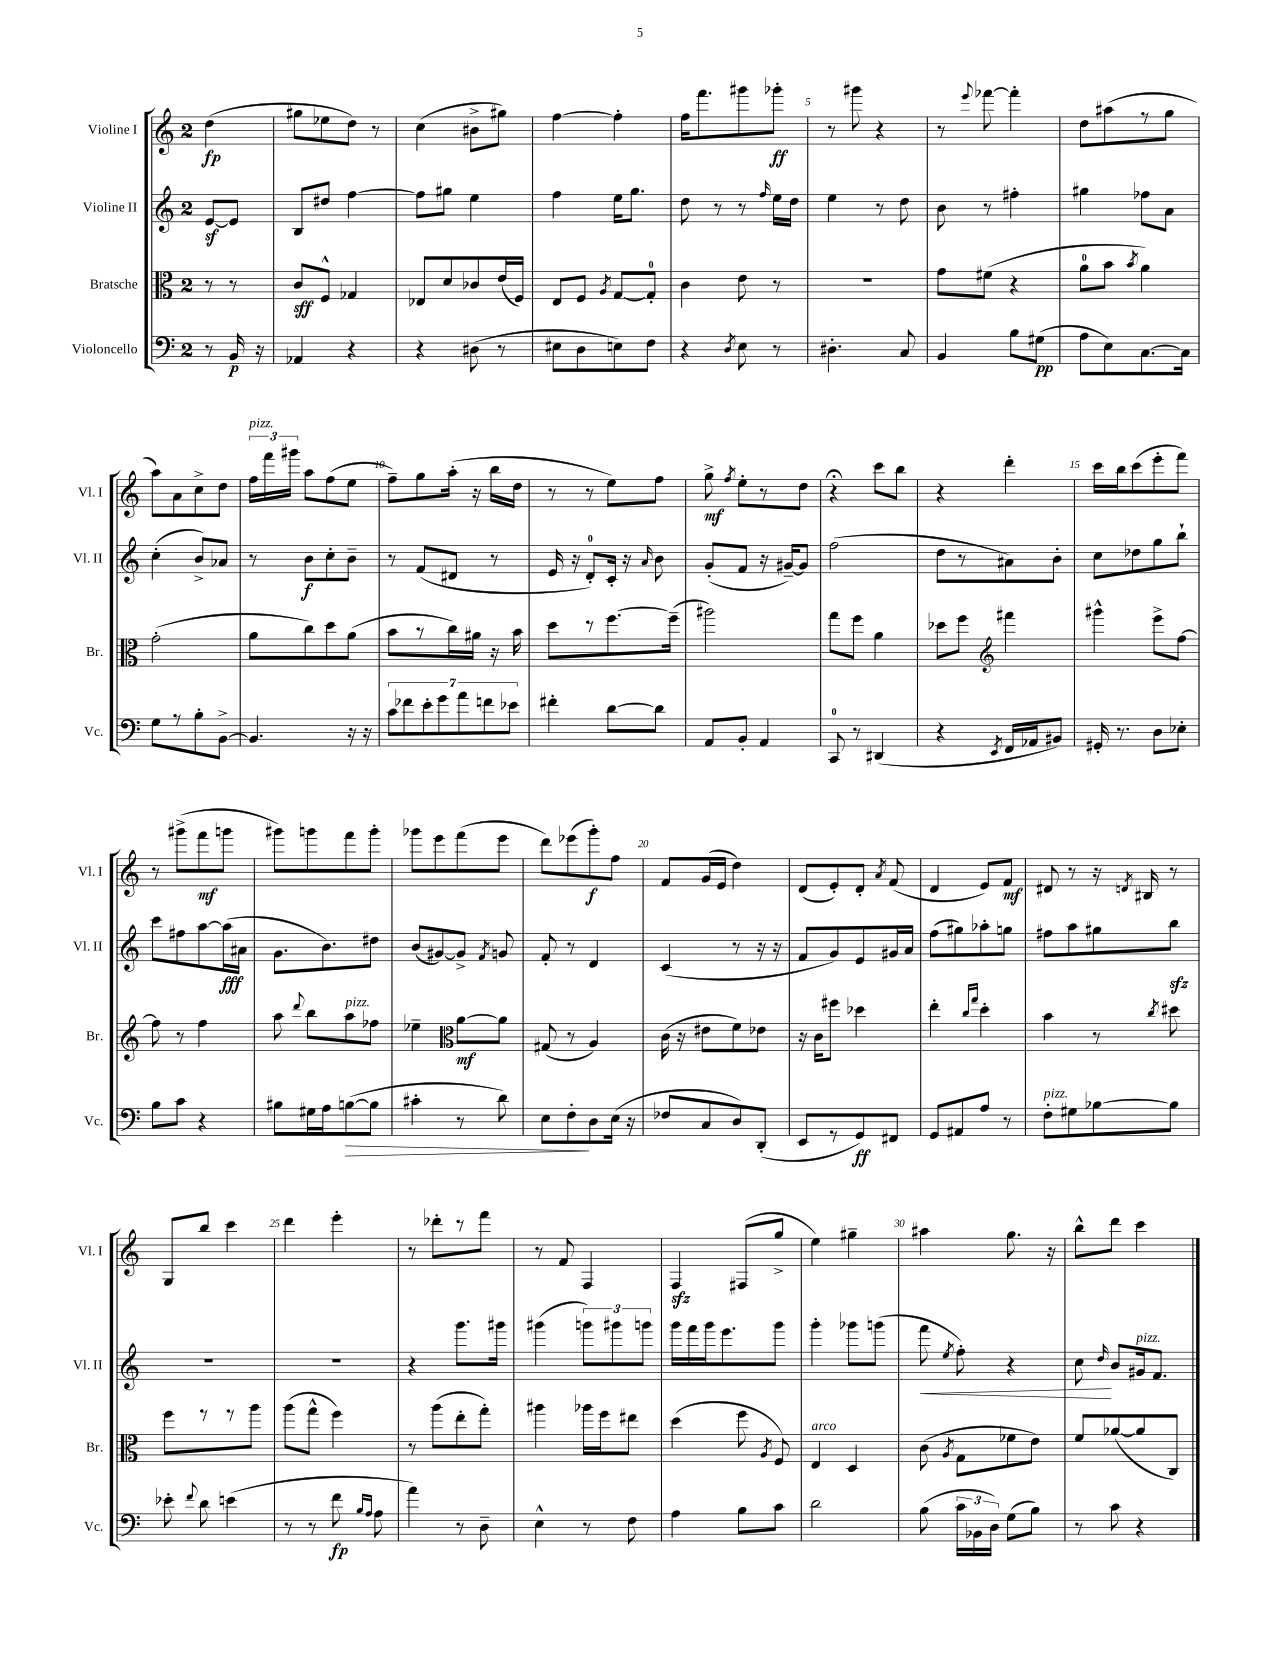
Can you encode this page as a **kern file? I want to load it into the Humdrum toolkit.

**kern	**kern	**kern	**kern
*staff4	*staff3	*staff2	*staff1
*clefF4	*clefC3	*clefG2	*clefG2
*k[]	*k[]	*k[]	*k[]
*M2/4	*M2/4	*M2/4	*M2/4
8r	8r	[8e/L	(4dd\
16BB/	8r	8e/]J	.
16r	.	.	.
=	=	=	=
4AA-/	8c/L	8B/L	8gg#\L
.	8F^^/J	8dd#/J	8ee-\
4r	4G-/	[4ff\	8dd\J)
.	.	.	8r
=	=	=	=
4r	8E-/L	8ff\]L	(4cc\
.	8d/	8gg#\J	.
(8D#\	8c-/	4ee\	8b#^\L
8r	(16e/L	.	8gg#\J)
.	16F/JJ)	.	.
=	=	=	=
8E#\L	8E/L	4ff\	[4ff\
8D\	8F/J	.	.
.	8qA/	.	.
8E\)	[8G/L	16ee\LK	4ff'\]
.	.	8.gg\J	.
8F\J	8G'/]J	.	.
=	=	=	=
4r	4c\	8dd\	16ff\LK
.	.	.	8.fff\
.	.	8r	.
8qD/	.	.	.
8E\	8e\	8r	8ggg#\
.	.	16qqff/	.
8r	8r	16ee\LL	8ggg-'\J
.	.	16dd\JJ	.
=	=	=	=
4.D#'\	2r	4ee\	8r
.	.	.	8ggg#\
.	.	8r	4r
8C/	.	8dd\	.
=	=	=	=
4BB/	8g\L	8b\	8r
.	.	.	8qqeee/
.	(8f#\J	8r	[8fff-\
8B\L	4r	4ff#'\	4fff-'\]
(8G#\J	.	.	.
=	=	=	=
8A\L	8a\L	4gg#\	8dd\L
8E\)	8b\J	.	(8aa#\
.	8qb/	.	.
[8.C\	4a\)	8ff-\L	8r
.	.	8a\J	8gg\J
16C\]Jk	.	.	.
=	=	=	=
8G\L	(2g'\	(4cc'\	8aa\L)
8r	.	.	8a\
8B'\	.	8b^/L)	8cc^\
[8BB^\J	.	8a-/J	8dd\J
=	=	=	=
4.BB/]	8a\L	8r	24ff\LL
.	.	.	24fff\
.	.	.	24ggg#\JJ
.	8cc\)	8b\L	8aa\L
.	8dd\	8cc'\	(8ff\
16r	(8a\J	8b~\J	8ee\J
16r	.	.	.
=	=	=	=
14c\L	8b\L	8r	8ff~\L)
14f-\	.	.	.
.	8r	(8f/L	8gg\
14e'\	.	.	.
14g\	.	.	.
.	16cc\L)	8d#/J	(16aa'\Jk
14a\	.	.	.
.	16a#\JJ	.	16r
14f\	.	.	.
.	16r	8r	16bb\LL
14e-\J	.	.	.
.	16b\	.	16dd\JJ
=	=	=	=
4f#'\	8dd\L	16e/	8r
.	.	16r	.
.	8r	8d'/L)	8r
[8d\L	[8.ff\	16c'/Jk	8ee\L)
.	.	16r	.
.	.	16qqa/	.
8d\]J	.	8b\	8ff\J
.	(16ff~\]Jk	.	.
=	=	=	=
8AA/L	2aa#\)	(8g'/L	8gg^\
.	.	.	8qff/
8BB'/J	.	8f/J	8ee'\L
4AA/	.	16r	8r
.	.	[16g#~/LK)	.
.	.	8g#/]J	8dd\J
=	=	=	=
8CC/	8gg\L	(2ff\	4r;
8r	8ff\J	.	.
(4DD#/	4a\	.	8ccc\L
.	.	.	8bb\J
=	=	=	=
4r	8dd-\L	8dd\L	4r
.	8ff\J	8r	.
*	*clefG2	*	*
8qEE/	.	.	.
16FF/LL	4fff#\	8a#\)	4ddd'\
16AA-/J	.	.	.
8BB#/J)	.	8b'\J	.
=	=	=	=
16GG#'/	4ggg#^^\	8cc\L	16ccc\LL
8.r	.	.	16bb\J
.	.	8dd-\	(8ccc\
8D\L	8eee^\L	8gg\	8eee'\
8E-'\J	[8ff\J	8bb`\J	8fff\J)
=	=	=	=
8B\L	8ff\]	8ccc\L	8r
8c\J	8r	8ff#\	(8ggg#^\L
4r	4ff\	[8aa\	8fff\
.	.	(16aa\]L	8ggg\J
.	.	16a#\JJ	.
=	=	=	=
8B#\L	8aa\	8.g\L	8ggg#\L)
.	8qqddd/	.	.
16G#\L	8bb\L	.	8ggg\
16A\J	.	8.b\)	.
([8B\	8aa\	.	8fff\
8B\]J	8ff-\J	8dd#\J	8ggg'\J
=	=	=	=
4c#'\	4ee-~\	(8b/L	8ggg-\L
.	.	[8g#/)	8eee\
*	*clefC3	*	*
8r	[8a\L	8g#^/]J	(8fff\
.	.	8qf/	.
8d\)	8a\]J	8g/	8eee\J
=	=	=	=
8E\L	(8G#/	8f'/	8ddd\L)
8F'\	8r	8r	(8eee-\
8D\	4A/)	4d/	8ggg'\)
(16E\Jk	.	.	8ff\J
16r	.	.	.
=	=	=	=
8F-/L	(16c\	(4c/	8f/L
.	16r	.	.
8C/	8e#\L	.	(16g/L
.	.	.	16e/JJ
8D/)	8f\)	8r	4dd\)
(8DD'/J	8e-\J	16r	.
.	.	16r	.
=	=	=	=
8EE/L	16r	8f/L	(8d/L
.	16c\LK	.	.
8r	8ff#\J	8g/)	8e'/)
8GG/)	4dd-\	8e/	8d'/J
.	.	.	8qa/
8FF#/J	.	16g#/L	(8f/
.	.	16a/JJ	.
=	=	=	=
8GG/L	4ee'\	(8ff\L	4d/
8AA#/	.	8gg#\)	.
.	16qqcc/LL	.	.
.	16qqgg/JJ	.	.
8A/J	4dd'\	8aa-'\	8e/L)
8r	.	8gg\J	8f/J
=	=	=	=
8F'\L	4b\	8ff#\L	8d#/
8G#\	.	8aa\	8r
[8B-\	8r	8gg#\	16r
.	.	.	8qd/
.	.	.	16B#/
.	8qcc/	.	.
8B-\]J	8dd#\	8bb\J	8r
=	=	=	=
8e-'\	8ff\L	2r	8G/L
8qqf/	.	.	.
8d\	8r	.	8bb/J
(4e\	8r	.	4ccc\
.	8aa\J	.	.
=	=	=	=
8r	(8aa\L	2r	4ddd\
8r	8gg^^\J	.	.
8f\	4ff\)	.	4eee'\
16qqB/LL	.	.	.
16qqA/JJ	.	.	.
8A\	.	.	.
=	=	=	=
4a\)	8r	4r	8r
.	(8aa\L	.	8ddd-'\L
8r	8ee'\	8.ggg\L	8r
8D~\	8gg'\J)	.	8fff\J
.	.	16ggg#\Jk	.
=	=	=	=
4E^^\	4aa#\	(4ggg#\	8r
.	.	.	8f/
8r	16aa-\LL	12ggg\L)	4F/
.	16ff\J	.	.
.	.	12ggg#\	.
8F\	8ee#\J	.	.
.	.	12ggg\J	.
=	=	=	=
4A\	(4dd\	16ggg\LL	4F/
.	.	16fff\	.
.	.	16ggg\J	.
.	.	8.eee\	.
8B\L	8ff\	.	(8F#/L
.	8qA/	.	.
8c\J	8F/)	8ggg\J	8gg^/J
=	=	=	=
2d\	4E/	4ggg'\	4ee\)
.	4D/	8ggg-\L	4gg#~\
.	.	(8ggg\J	.
=	=	=	=
(8B\	(8c\	8fff\	4aa#\
.	8qA/	8qee/	.
24c\LL	8G\L	8ff'\)	.
24BB-\	.	.	.
24D\JJ)	.	.	.
(8G\L	8f-\	4r	8.gg\
8B\J)	8e\J)	.	.
.	.	.	16r
=	=	=	=
8r	8f/L	8cc\	8bb^^\L
.	.	16qqdd/	.
8c\	([8a-/	8b/L	8ddd\J
4r	8a-/]	16g#/k	4ccc\
.	.	8.f/J	.
.	8C/J)	.	.
==	==	==	==
*-	*-	*-	*-
